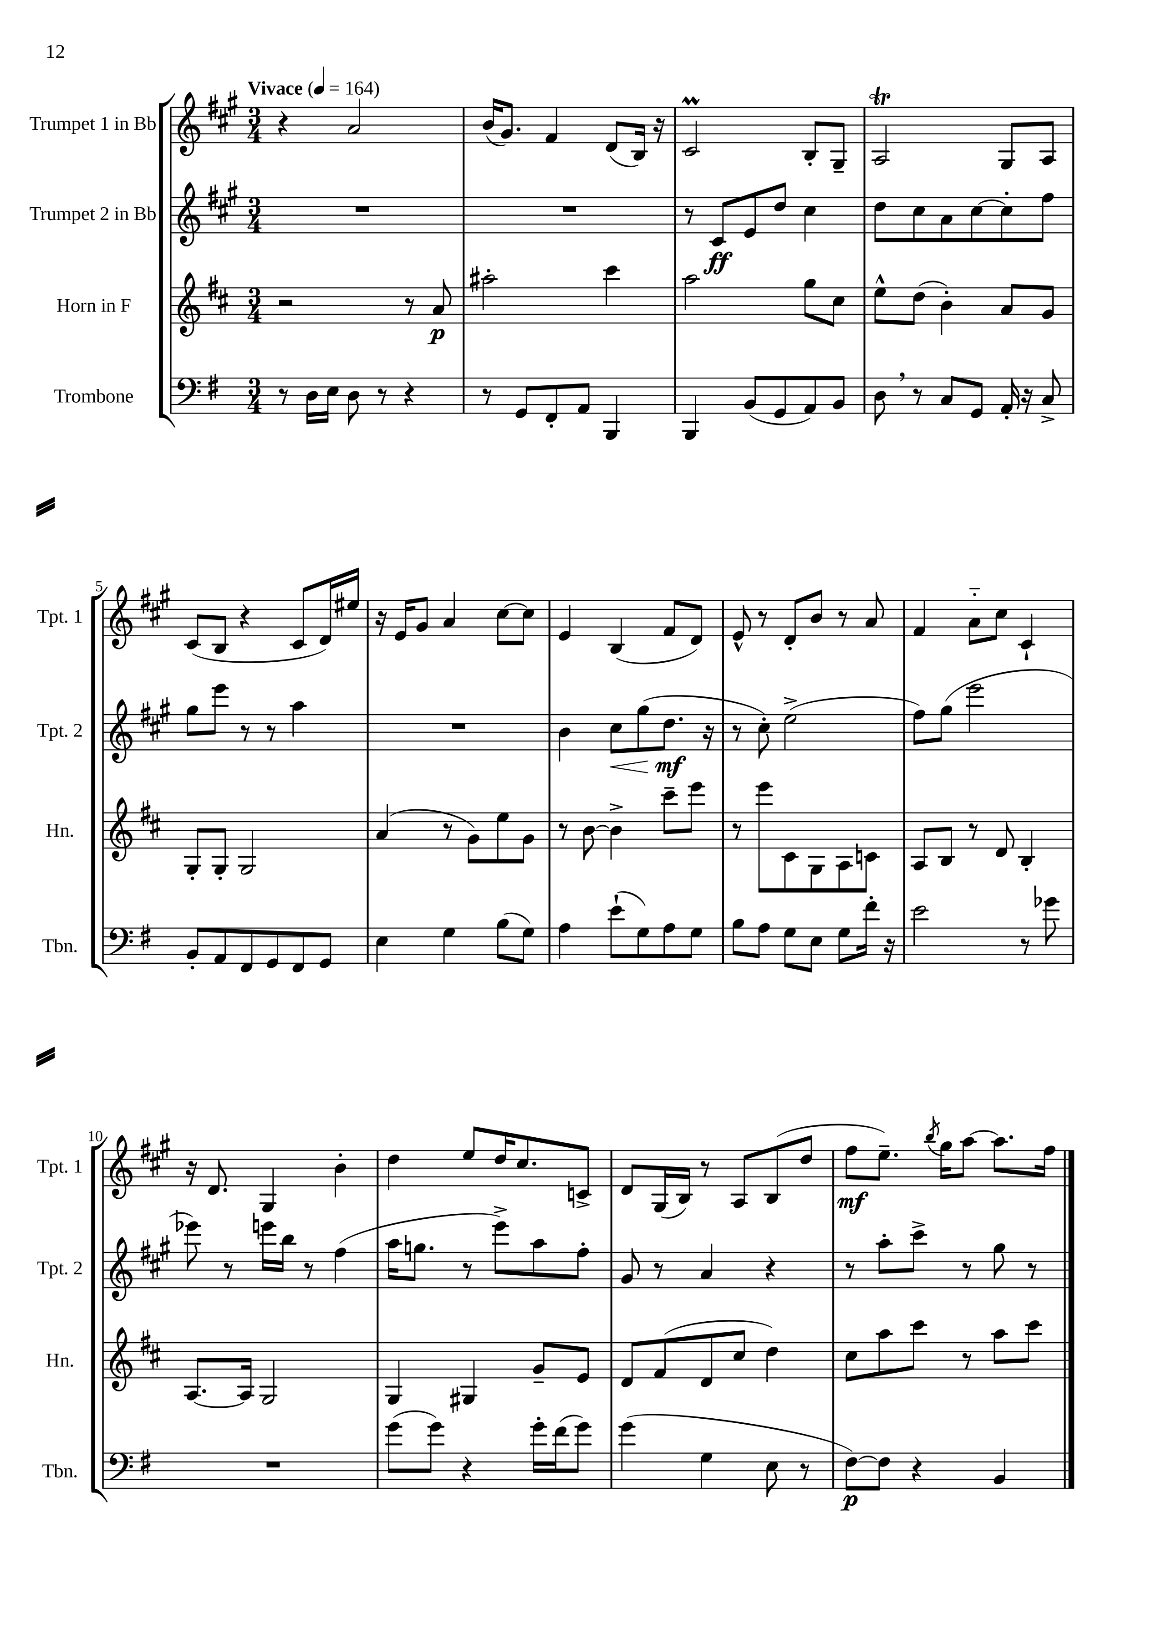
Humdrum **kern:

**kern	**dynam	**kern	**dynam	**kern	**dynam	**kern	**dynam
*part4	*part4	*part3	*part3	*part2	*part2	*part1	*part1
*staff4	*staff4	*staff3	*staff3	*staff2	*staff2	*staff1	*staff1
*I"Trombone	*	*I"Horn in F	*	*I"Trumpet 2 in Bb	*	*I"Trumpet 1 in Bb	*
*I'Tbn.	*	*I'Hn.	*	*I'Tpt. 2	*	*I'Tpt. 1	*
*clefF4	*	*clefG2	*	*clefG2	*	*clefG2	*
*k[f#]	*	*k[f#c#]	*	*k[f#c#g#]	*	*k[f#c#g#]	*
*M3/4	*	*M3/4	*	*M3/4	*	*M3/4	*
*MM164	*	*MM164	*	*MM164	*	*MM164	*
=1	=1	=1	=1	=1	=1	=1	=1
!	!	!	!	!	!	!LO:TX:a:B:t=Vivace	!
8r	.	2r	.	2.r	.	4r	.
16D\LL	.	.	.	.	.	.	.
16E\JJ	.	.	.	.	.	.	.
8D\	.	.	.	.	.	2a/	.
8r	.	.	.	.	.	.	.
4r	.	8r	.	.	.	.	.
.	.	8a/	p	.	.	.	.
=2	=2	=2	=2	=2	=2	=2	=2
8r	.	2aa#X'\	.	2.r	.	(16b/KL	.
.	.	.	.	.	.	8.g#/J)	.
8GG/L	.	.	.	.	.	.	.
8FF#'/	.	.	.	.	.	4f#/	.
8AA/J	.	.	.	.	.	.	.
4BBB/	.	4ccc#\	.	.	.	(8d/L	.
.	.	.	.	.	.	16B/Jk)	.
.	.	.	.	.	.	16r	.
=3	=3	=3	=3	=3	=3	=3	=3
4BBB/	.	2aa\	.	8r	.	2c#m/	.
.	.	.	.	8c#/L	ff	.	.
(8BB/L	.	.	.	8e/	.	.	.
8GG/	.	.	.	8dd/J	.	.	.
8AA/)	.	8gg\L	.	4cc#\	.	8B'/L	.
8BB/J	.	8cc#\J	.	.	.	8G#~/J	.
=4	=4	=4	=4	=4	=4	=4	=4
8D,\	.	8ee^^\L	.	8dd\L	.	2AT/	.
8r	.	(8dd\J	.	8cc#\	.	.	.
8C/L	.	4b'\)	.	8a\	.	.	.
8GG/J	.	.	.	[8cc#\	.	.	.
16AA'/	.	8a/L	.	8cc#'\]	.	8G#/L	.
16r	.	.	.	.	.	.	.
8C^/	.	8g/J	.	8ff#\J	.	8A/J	.
!!LO:LB:g=z
=5	=5	=5	=5	=5	=5	=5	=5
8BB'/L	.	8G'/L	.	8gg#\L	.	(8c#/L	.
8AA/	.	8G'/J	.	8eee\J	.	8B/J	.
8FF#/	.	2G/	.	8r	.	4r	.
8GG/	.	.	.	8r	.	.	.
8FF#/	.	.	.	4aa\	.	8c#/L	.
8GG/J	.	.	.	.	.	16d/L)	.
.	.	.	.	.	.	16ee#X/JJ	.
=6	=6	=6	=6	=6	=6	=6	=6
4E\	.	(4a/	.	2.r	.	16r	.
.	.	.	.	.	.	16e/KL	.
.	.	.	.	.	.	8g#/J	.
4G\	.	8r	.	.	.	4a/	.
.	.	8g\L)	.	.	.	.	.
(8B\L	.	8ee\	.	.	.	[8cc#\L	.
8G\J)	.	8g\J	.	.	.	8cc#\J]	.
=7	=7	=7	=7	=7	=7	=7	=7
4A\	.	8r	.	4b\	.	4e/	.
.	.	[8b\	.	.	.	.	.
!	!	!	!	!	!LO:HP:b	!	!
(8e`\L	.	4b^\]	.	8cc#\L	<	(4B/	.
8G\)	.	.	.	(8gg#\	.	.	.
8A\	.	8ccc#~\L	.	8.dd\J	mf	8f#/L	.
8G\J	.	8eee\J	.	.	.	8d/J)	.
.	.	.	.	16r	[	.	.
=8	=8	=8	=8	=8	=8	=8	=8
8B\L	.	8r	.	8r	.	8e^^/	.
8A\J	.	8eee\L	.	8cc#'\)	.	8r	.
8G\L	.	8c#\	.	(2ee^\	.	8d'/L	.
8E\J	.	8G\	.	.	.	8b/J	.
8G\L	.	8A\	.	.	.	8r	.
16f#'\Jk	.	8cn\J	.	.	.	8a/	.
16r	.	.	.	.	.	.	.
=9	=9	=9	=9	=9	=9	=9	=9
2e\	.	8A/L	.	8ff#\L)	.	4f#/	.
.	.	8B/J	.	(8gg#\J	.	.	.
.	.	8r	.	2eee\	.	8a\L	.
.	.	8d/	.	.	.	8cc#\J	.
8r	.	4B'/	.	.	.	4c#`/	.
8g-X\	.	.	.	.	.	.	.
!!LO:LB:g=z
=10	=10	=10	=10	=10	=10	=10	=10
2.r	.	[8.A/L	.	8eee-X\)	.	16r	.
.	.	.	.	.	.	8.d/	.
.	.	.	.	8r	.	.	.
.	.	16A/Jk]	.	.	.	.	.
.	.	2G/	.	16eeen\LL	.	4G#/	.
.	.	.	.	16bb\JJ	.	.	.
.	.	.	.	8r	.	.	.
.	.	.	.	(4ff#\	.	4b'\	.
=11	=11	=11	=11	=11	=11	=11	=11
(8g\L	.	4G/	.	16aa\KL	.	4dd\	.
.	.	.	.	8.ggn\J	.	.	.
8g\J)	.	.	.	.	.	.	.
4r	.	4G#X/	.	8r	.	8ee/L	.
.	.	.	.	8eee^\L)	.	16dd/K	.
.	.	.	.	.	.	8.cc#/	.
16g'\LL	.	8g~/L	.	8aa\	.	.	.
(16f#\J	.	.	.	.	.	.	.
8g\J)	.	8e/J	.	8ff#'\J	.	8cn^/J	.
=12	=12	=12	=12	=12	=12	=12	=12
(4g\	.	8d/L	.	8g#/	.	8d/L	.
.	.	(8f#/	.	8r	.	(16G#/L	.
.	.	.	.	.	.	16B/JJ)	.
4G\	.	8d/	.	4a/	.	8r	.
.	.	8cc#/J	.	.	.	8A/L	.
8E\	.	4dd\)	.	4r	.	(8B/	.
8r	.	.	.	.	.	8dd/J	.
=13	=13	=13	=13	=13	=13	=13	=13
[8F#\L)	p	8cc#\L	.	8r	.	8ff#\L	mf
8F#\J]	.	8aa\	.	8aa'\L	.	8.ee~\J)	.
4r	.	8ccc#\J	.	8ccc#^\J	.	.	.
.	.	.	.	.	.	8qbb/	.
.	.	.	.	.	.	16gg#\KL	.
.	.	8r	.	8r	.	[8aa\J	.
4BB/	.	8aa\L	.	8gg#\	.	8.aa\L]	.
.	.	8ccc#\J	.	8r	.	.	.
.	.	.	.	.	.	16ff#\Jk	.
==	==	==	==	==	==	==	==
*-	*-	*-	*-	*-	*-	*-	*-
